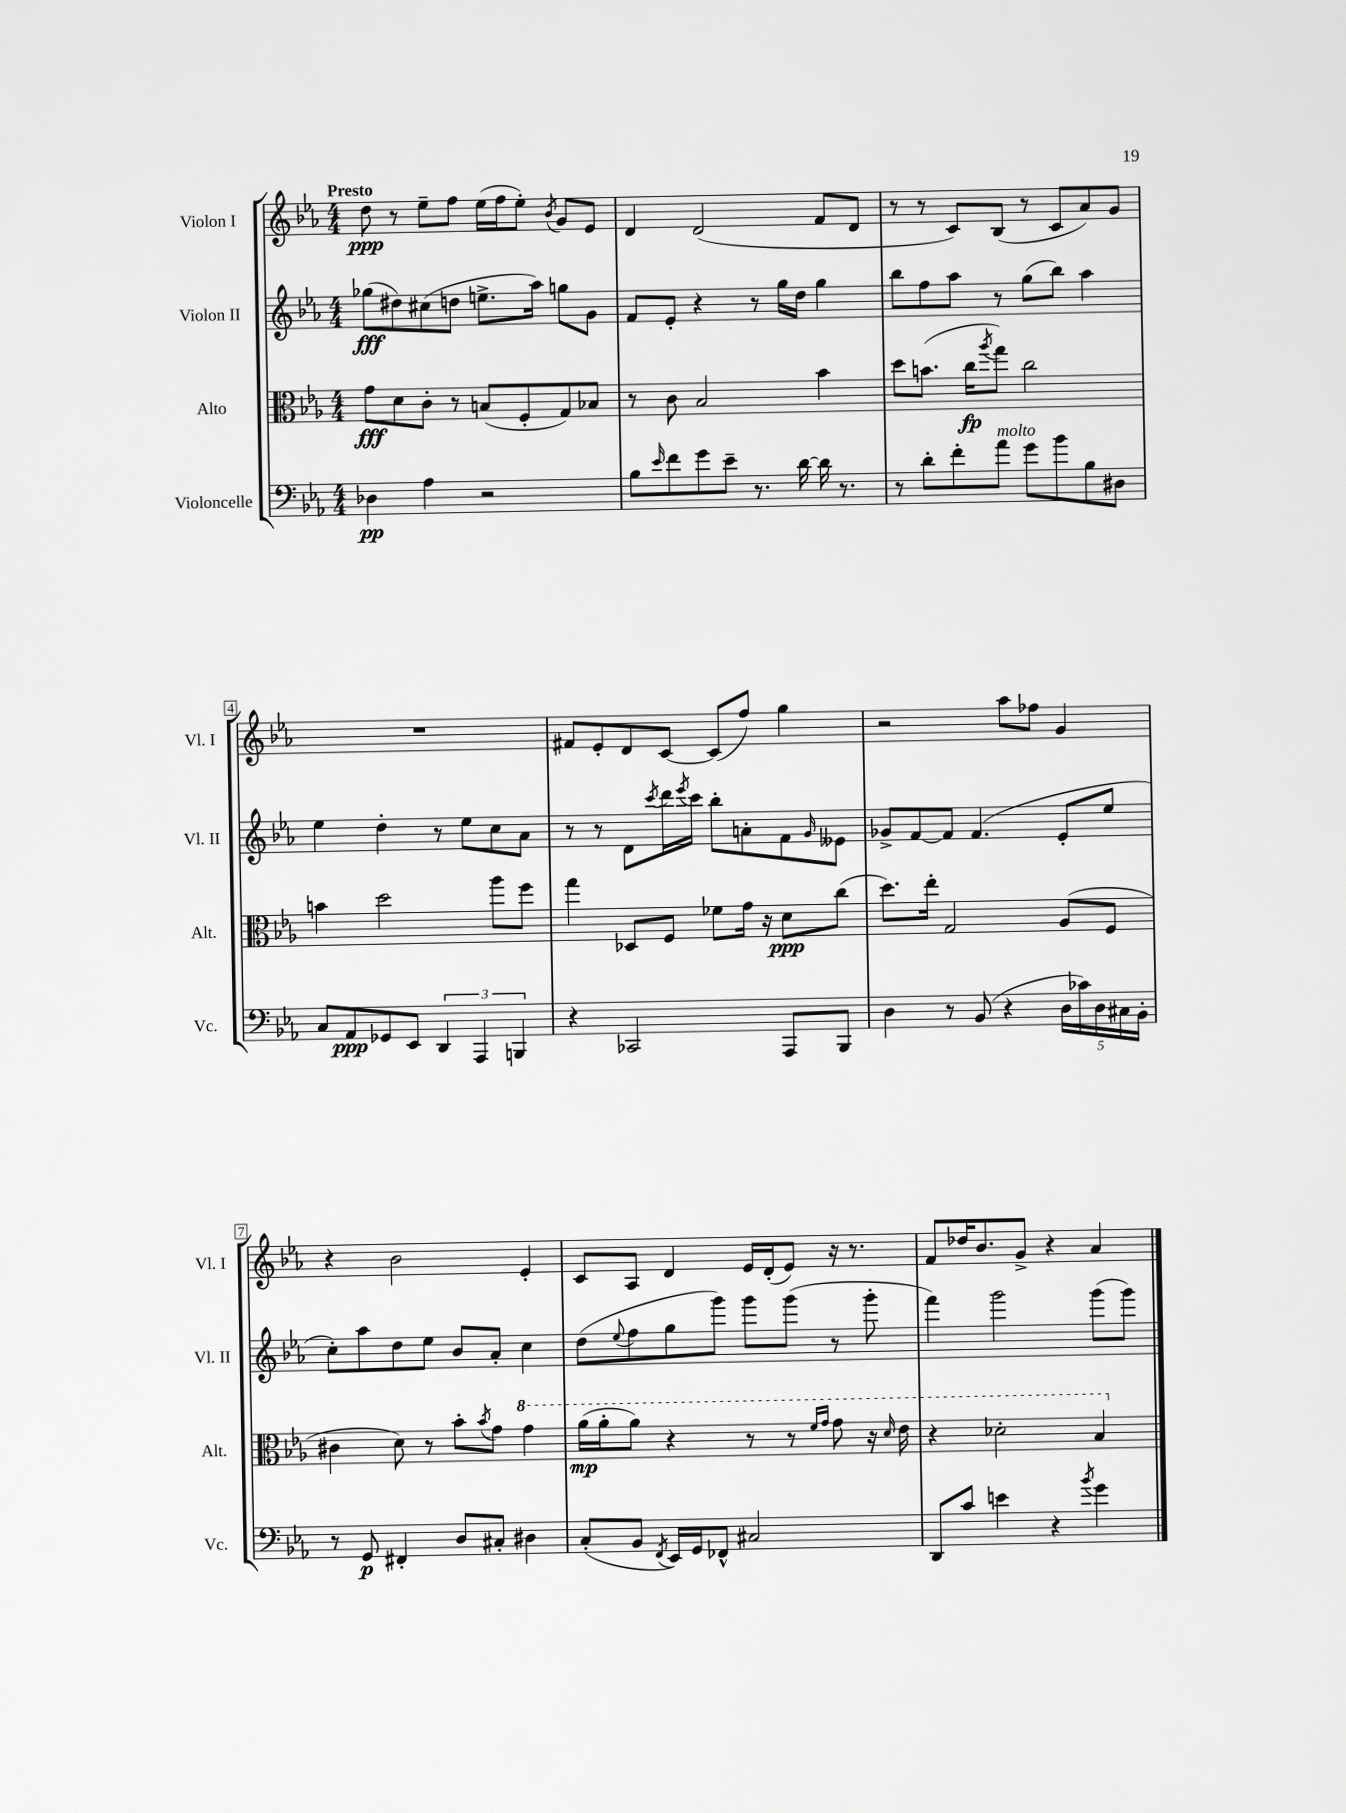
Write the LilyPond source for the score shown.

<<
\new StaffGroup <<
\new Staff = "s0" \with { instrumentName = "Violon I" shortInstrumentName = "Vl. I" } {
    \clef treble \key ees \major \numericTimeSignature \time 4/4 \tempo "Presto"
    d''8\ppp r8 ees''8-- f''8 ees''16( f''16 ees''8-.) \acciaccatura { bes'8 } g'8 ees'8 |
    d'4 d'2( f'8 d'8 |
    r8 r8 c'8) bes8( r8 c'8 aes'8) g'8 |
    R1 |
    fis'8 ees'8-. d'8 c'8~ c'8( f''8) g''4 |
    r2 aes''8 fes''8 g'4 |
    r4 bes'2 ees'4-. |
    c'8 aes8 d'4 ees'16 d'16-.( ees'8) r16 r8. |
    f'8 des''16 bes'8. g'8-> r4 aes'4 \bar "|." |
}
\new Staff = "s1" \with { instrumentName = "Violon II" shortInstrumentName = "Vl. II" } {
    \clef treble \key ees \major \numericTimeSignature \time 4/4
    ges''8\fff( dis''8) cis''8( d''8 e''8.-> aes''16) g''8 g'8 |
    f'8 ees'8-. r4 r8 g''16 d''16 g''4 |
    bes''8 f''8 aes''8 r8 g''8( bes''8) aes''4 |
    ees''4 d''4-. r8 ees''8 c''8 aes'8 |
    r8 r8 d'8 \acciaccatura { c'''8 } d'''16 \acciaccatura { ees'''8 } c'''16 bes''8-. a'8-. f'8 \grace { g'16 } eeses'8 |
    ges'8-> f'8~ f'8 f'4.( ees'8-. ees''8 |
    c''8-.) aes''8 d''8 ees''8 bes'8 aes'8-. c''4 |
    d''8( \appoggiatura { ees''8 } f''8 g''8 g'''8) g'''8 g'''8( r8 g'''8-. |
    f'''4) g'''2 g'''8( g'''8) \bar "|." |
}
\new Staff = "s2" \with { instrumentName = "Alto" shortInstrumentName = "Alt." } {
    \clef alto \key ees \major \numericTimeSignature \time 4/4
    g'8\fff d'8 c'8-. r8 b8( f8-. g8) bes8 |
    r8 c'8 bes2 bes'4 |
    d''8 b'8.( c''16\fp \acciaccatura { aes''8 } g''8) c''2 |
    b'4 d''2 aes''8 f''8 |
    g''4 des8 f8 fes'8 g'16 r16 d'8\ppp c''8( |
    d''8.) ees''16-. g2 aes8( f8 |
    cis'4 d'8) r8 bes'8-. \acciaccatura { bes'8 } g'8 \ottava #1 g''4 |
    aes''16\mp( aes''16-. aes''8) r4 r8 r8 \grace { f''16 g''16 } g''8 r16 \grace { d''16 } ees''16 |
    r4 des''2-. bes'4 \ottava #0 \bar "|." |
}
\new Staff = "s3" \with { instrumentName = "Violoncelle" shortInstrumentName = "Vc." } {
    \clef bass \key ees \major \numericTimeSignature \time 4/4
    des4\pp aes4 r2 |
    bes8 \grace { ees'16 } f'8 g'8 ees'8-- r8. d'16~ d'16 r8. |
    r8 d'8-. f'8-. aes'8^\markup { \italic "molto" } g'8 bes'8 bes8 dis8 |
    c8 aes,8\ppp ges,8 ees,8 \tuplet 3/2 { d,4 aes,,4 b,,4 } |
    r4 ces,2 aes,,8 bes,,8 |
    d4 r8 bes,8( r4 \tuplet 5/4 { d16 ces'16) d16 cis16 bes,16-. } |
    r8 g,8\p fis,4-. d8 cis8-. dis4 |
    c8-.( bes,8 \acciaccatura { f,8 } ees,16) g,16 fes,8-^ cis2 |
    d,8 c'8 e'4 r4 \acciaccatura { bes'8 } g'4 \bar "|." |
}
>>
>>
\layout { \context { \Score \override BarNumber.stencil = #(make-stencil-boxer 0.1 0.3 ly:text-interface::print) } }
